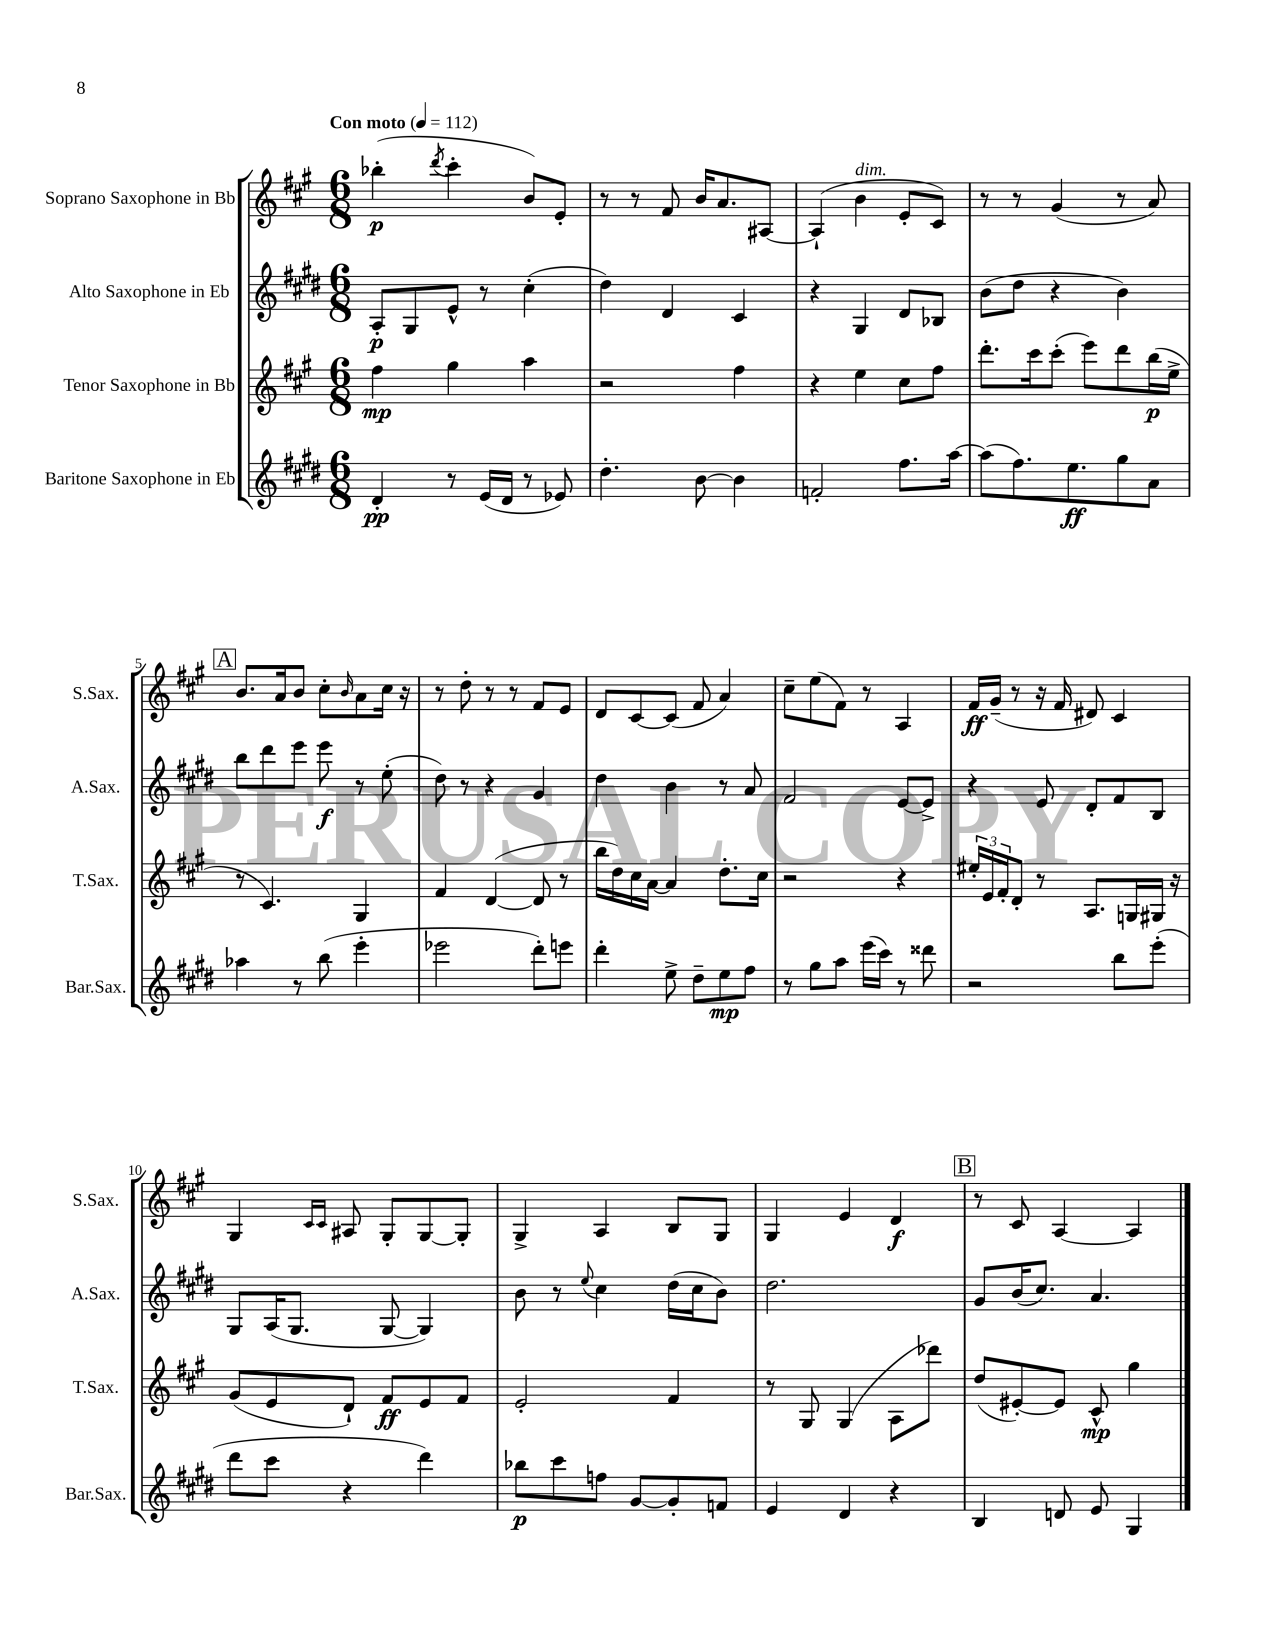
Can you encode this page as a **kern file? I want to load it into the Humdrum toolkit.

**kern	**kern	**kern	**kern
*staff4	*staff3	*staff2	*staff1
*clefG2	*clefG2	*clefG2	*clefG2
*k[f#c#g#d#]	*k[f#c#g#]	*k[f#c#g#d#]	*k[f#c#g#]
*M6/8	*M6/8	*M6/8	*M6/8
*MM112	*MM112	*MM112	*MM112
4d#'/	4ff#\	8A'/L	(4bb-'\
.	.	8G#/	.
.	.	.	8qddd/
8r	4gg#\	8e^^/J	4ccc#'\
(16e/LL	.	8r	.
16d#/JJ	.	.	.
8r	4aa\	(4cc#'\	8b/L)
8e-/)	.	.	8e'/J
=	=	=	=
4.dd#'\	2r	4dd#\)	8r
.	.	.	8r
.	.	4d#/	8f#/
[8b\	.	.	16b/LK
.	.	.	8.a/
4b\]	4ff#\	4c#/	.
.	.	.	[8A#/J
=	=	=	=
2f'/	4r	4r	(4A#`/]
.	4ee\	4G#/	4b\
8.ff#\L	8cc#\L	8d#/L	8e'/L
.	8ff#\J	8B-/J	8c#/J)
[16aa\Jk	.	.	.
=	=	=	=
(8aa\]L	8.ddd'\L	(8b\L	8r
8.ff#\)	.	8dd#\J	8r
.	16ccc#\k	.	.
.	(8ccc#'\J	4r	(4g#/
8.ee\	.	.	.
.	8eee\L)	.	.
8gg#\	8ddd\	4b\)	8r
8a\J	(16bb\L	.	8a/)
.	16ee^\JJ	.	.
=	=	=	=
4aa-\	8r	8bb\L	8.b/L
.	4.c#/)	8ddd#\	.
.	.	.	16a/k
8r	.	8eee\J	8b/J
(8bb\	.	8eee\	8cc#'\L
.	.	.	16qqb/
4eee'\	4G#/	8r	8a\
.	.	(8ee'\	16cc#\Jk
.	.	.	16r
=	=	=	=
2eee-\	4f#/	8dd#\)	8r
.	.	8r	8dd'\
.	([4d/	4r	8r
.	.	.	8r
8ddd#'\L)	8d/]	4g#/	8f#/L
8eee\J	8r	.	8e/J
=	=	=	=
4ddd#'\	16bb\LL	4dd#\	8d/L
.	16dd\)	.	.
.	16cc#\	.	[8c#/
.	[16a\JJ	.	.
8ee^\	4a/]	4b\	(8c#/]J
8dd#~\L	.	.	8f#/
8ee\	8.dd'\L	8r	4a/)
8ff#\J	.	8a/	.
.	16cc#\Jk	.	.
=	=	=	=
8r	2r	2f#/	8cc#~\L
8gg#\L	.	.	(8ee\
8aa\J	.	.	8f#\J)
(16eee\LL	.	.	8r
16ccc#\JJ)	.	.	.
8r	4r	[8e/L	4A/
8ddd##\	.	8e^/]J	.
=	=	=	=
2r	24ee#'/LL	4r	16f#/LL
.	24e/	.	.
.	.	.	(16g#~/JJ
.	24f#'/J	.	.
.	8d'/J	.	8r
.	8r	8e/	16r
.	.	.	16f#/
.	8.A/L	8d#'/L	8d#/)
8bb\L	.	8f#/	4c#/
.	16G/L	.	.
(8eee'\J	16G#/JJ	8B/J	.
.	16r	.	.
=	=	=	=
8ddd#\L	(8g#/L	8G#/L	4G#/
8ccc#\J	8e/	(16A/K	.
.	.	8.G#/J	.
.	.	.	16qqc#/LL
.	.	.	16qqc#/JJ
4r	8d`/J)	.	8A#/
.	8f#/L	[8G#/	8G#'/L
4ddd#\)	8e/	4G#/])	[8G#/
.	8f#/J	.	8G#'/]J
=	=	=	=
8bb-\L	2e'/	8b\	4G#^/
8ccc#\	.	8r	.
.	.	8qqee/	.
8ff\J	.	4cc#\	4A/
[8g#/L	.	.	.
8g#'/]	4f#/	(16dd#\LL	8B/L
.	.	16cc#\J	.
8f/J	.	8b\J)	8G#/J
=	=	=	=
4e/	8r	2.dd#\	4G#/
.	8G#/	.	.
4d#/	(4G#/	.	4e/
4r	8A\L	.	4d/
.	8ddd-\J)	.	.
=	=	=	=
4B/	(8dd/L	8g#/L	8r
.	[8e#'/)	(16b/K	8c#/
.	.	8.cc#/J)	.
8d/	8e#/]J	.	[4A/
8e/	8c#^^/	4.a/	.
4G#/	4gg#\	.	4A/]
==	==	==	==
*-	*-	*-	*-
